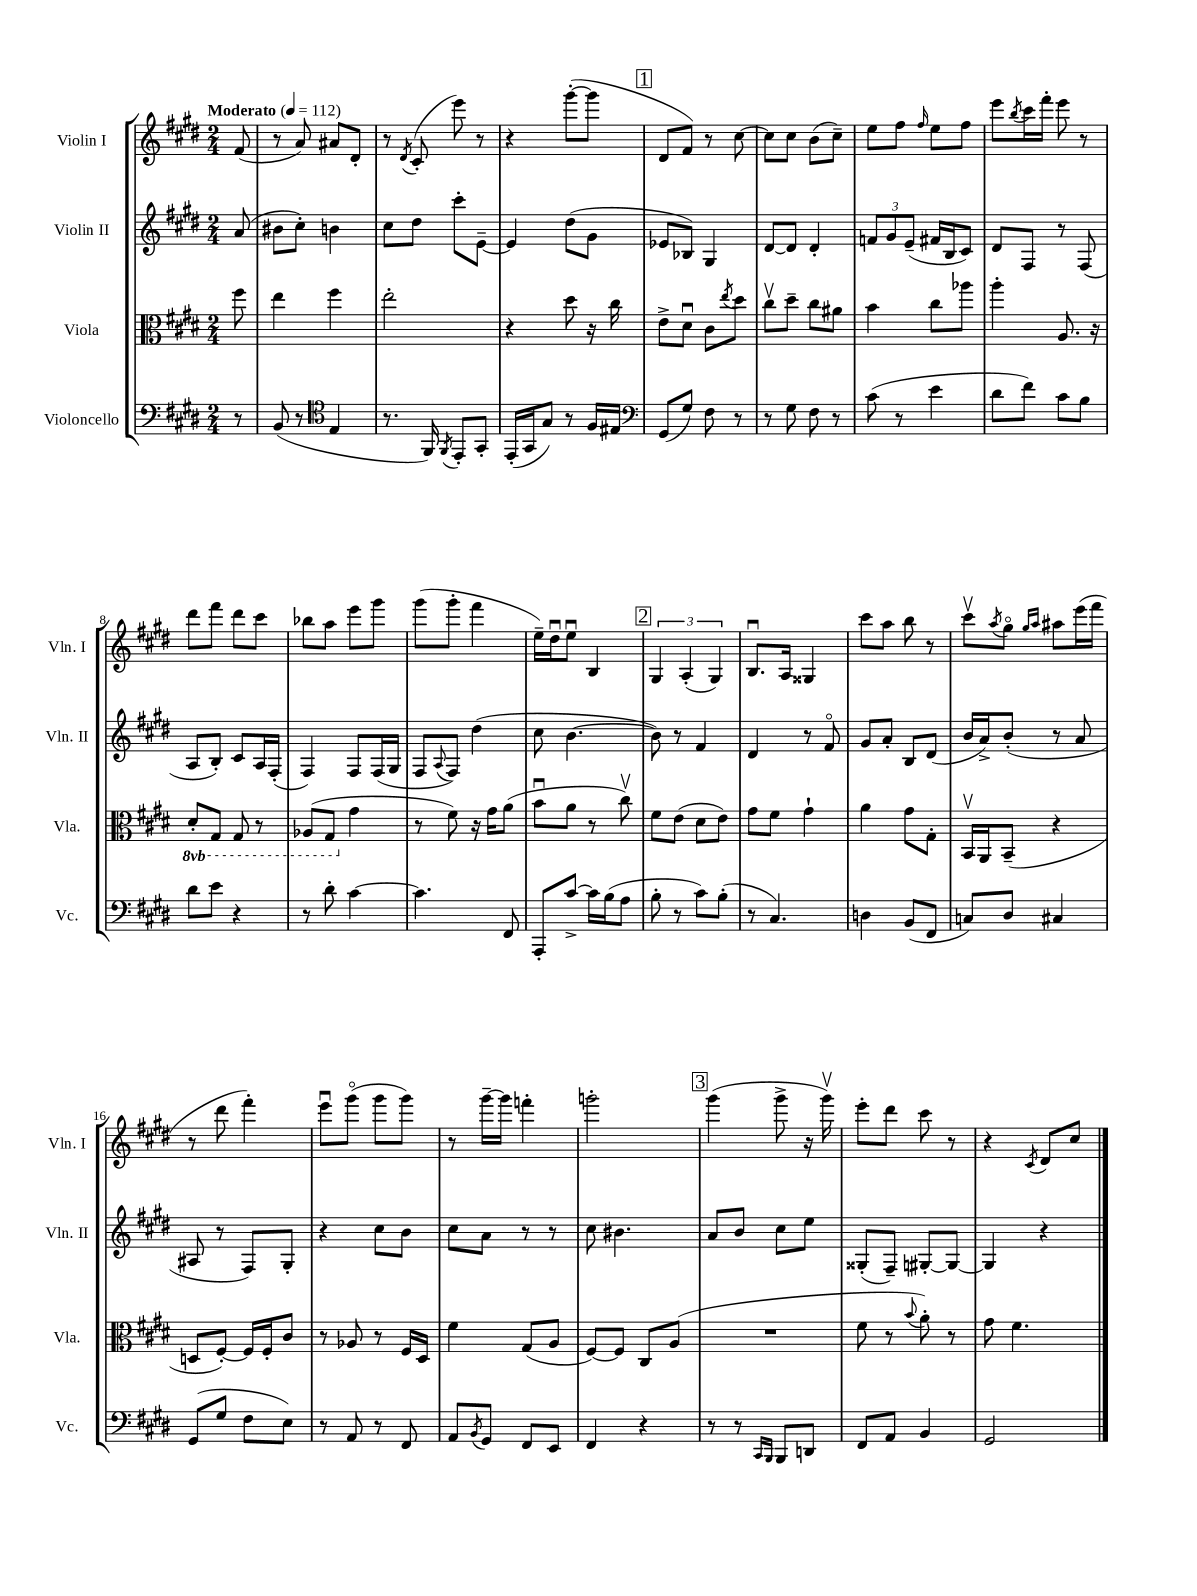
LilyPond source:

<<
\new StaffGroup <<
\new Staff = "s0" \with { instrumentName = "Violin I" shortInstrumentName = "Vln. I" } {
    \clef treble \key e \major \numericTimeSignature \time 2/4 \partial 8 \tempo "Moderato" 4 = 112
    fis'8( |
    r8 a'8) ais'8 dis'8-. |
    r8 \acciaccatura { dis'8 } cis'8-.( e'''8) r8 |
    r4 gis'''8~-.( gis'''8 |
    \mark \markup { \box "1" } dis'8 fis'8) r8 cis''8~ |
    cis''8 cis''8 b'8( cis''8--) |
    e''8 fis''8 \grace { fis''16 } e''8 fis''8 |
    e'''8 \acciaccatura { b''8 } cis'''16 fis'''16-. e'''8 r8 |
    dis'''8 fis'''8 dis'''8 cis'''8 |
    bes''8 a''8 e'''8 gis'''8 |
    gis'''8( gis'''8-. fis'''4 |
    e''16--) dis''16\downbow e''8\downbow b4 |
    \mark \markup { \box "2" } \tuplet 3/2 { gis4 a4-.( gis4) } |
    b8.\downbow a16 gisis4 |
    cis'''8 a''8 b''8 r8 |
    cis'''8\upbow \acciaccatura { a''8 } gis''8\flageolet \grace { gis''16 a''16 } ais''8 e'''16( fis'''16 |
    r8 dis'''8 fis'''4-.) |
    e'''8\downbow gis'''8\flageolet( gis'''8 gis'''8) |
    r8 gis'''16~-- gis'''16 f'''4-. |
    g'''2-. |
    \mark \markup { \box "3" } gis'''4( gis'''8-> r16 gis'''16\upbow) |
    e'''8-. dis'''8 cis'''8 r8 |
    r4 \acciaccatura { cis'8 } dis'8 cis''8 \bar "|." |
}
\new Staff = "s1" \with { instrumentName = "Violin II" shortInstrumentName = "Vln. II" } {
    \clef treble \key e \major \numericTimeSignature \time 2/4 \partial 8
    a'8( |
    bis'8 cis''8-.) b'4 |
    cis''8 dis''8 cis'''8-. e'8~-- |
    e'4 dis''8( gis'8 |
    \mark \markup { \box "1" } ees'8 bes8) gis4 |
    dis'8~ dis'8 dis'4-. |
    \tuplet 3/2 { f'8 gis'8 e'8--( } fis'16 b16 cis'8) |
    dis'8 fis8 r8 fis8( |
    a8 b8-.) cis'8 a16 fis16-.( |
    fis4) fis8 fis16( gis16 |
    fis8 \appoggiatura { a8 } fis8) dis''4( |
    cis''8 b'4.~ |
    \mark \markup { \box "2" } b'8) r8 fis'4 |
    dis'4 r8 fis'8\flageolet |
    gis'8 a'8-. b8 dis'8( |
    b'16 a'16->) b'8-.( r8 a'8 |
    ais8 r8 fis8) gis8-. |
    r4 cis''8 b'8 |
    cis''8 a'8 r8 r8 |
    cis''8 bis'4. |
    \mark \markup { \box "3" } a'8 b'8 cis''8 e''8 |
    gisis8-.( fis8--) gis8~-. gis8~ |
    gis4 r4 \bar "|." |
}
\new Staff = "s2" \with { instrumentName = "Viola" shortInstrumentName = "Vla." } {
    \clef alto \key e \major \numericTimeSignature \time 2/4 \set Staff.ottavationMarkups = #ottavation-simple-ordinals \partial 8
    fis''8 |
    e''4 fis''4 |
    e''2-. |
    r4 dis''8 r16 cis''16 |
    \mark \markup { \box "1" } e'8-> dis'8\downbow cis'8 \acciaccatura { e''8 } dis''8 |
    cis''8\upbow dis''8-- cis''8 ais'8 |
    b'4 cis''8 aes''8 |
    a''4-. a8. r16 |
    \ottava #-1 dis8-. gis,8 gis,8 r8 |
    aes,8( gis,8 \ottava #0 gis'4 |
    r8 fis'8) r16 gis'16 a'8( |
    b'8\downbow a'8 r8 cis''8\upbow) |
    \mark \markup { \box "2" } fis'8 e'8( dis'8 e'8) |
    gis'8 fis'8 gis'4-! |
    a'4 gis'8 gis8-. |
    b,16\upbow a,16 b,8--( r4 |
    d8 fis8~-.) fis16 fis16-. cis'8 |
    r8 aes8 r8 fis16 dis16 |
    fis'4 gis8( a8 |
    fis8~) fis8 cis8 a8( |
    \mark \markup { \box "3" } R2 |
    fis'8 r8 \appoggiatura { b'8 } a'8-.) r8 |
    gis'8 fis'4. \bar "|." |
}
\new Staff = "s3" \with { instrumentName = "Violoncello" shortInstrumentName = "Vc." } {
    \clef bass \key e \major \numericTimeSignature \time 2/4 \partial 8
    r8 |
    b,8( r8 \clef tenor e4 |
    r8. fis,16) \acciaccatura { fis,8 } e,8-. gis,8-. |
    e,16-.( gis,16 gis8) r8 fis16 eis16 |
    \mark \markup { \box "1" } \clef bass gis,8( gis8) fis8 r8 |
    r8 gis8 fis8 r8 |
    cis'8( r8 e'4 |
    dis'8 fis'8) cis'8 b8 |
    dis'8 e'8 r4 |
    r8 dis'8-. cis'4~ |
    cis'4. fis,8 |
    a,,8-. cis'8~-> cis'16 b16( a8 |
    \mark \markup { \box "2" } b8-. r8 cis'8) b8-.( |
    r8 cis4.) |
    d4 b,8( fis,8 |
    c8) dis8 cis4 |
    gis,8( gis8 fis8 e8) |
    r8 a,8 r8 fis,8 |
    a,8 \acciaccatura { b,8 } gis,8 fis,8 e,8 |
    fis,4 r4 |
    \mark \markup { \box "3" } r8 r8 \grace { cis,16 b,,16 } b,,8 d,8 |
    fis,8 a,8 b,4 |
    gis,2 \bar "|." |
}
>>
>>
